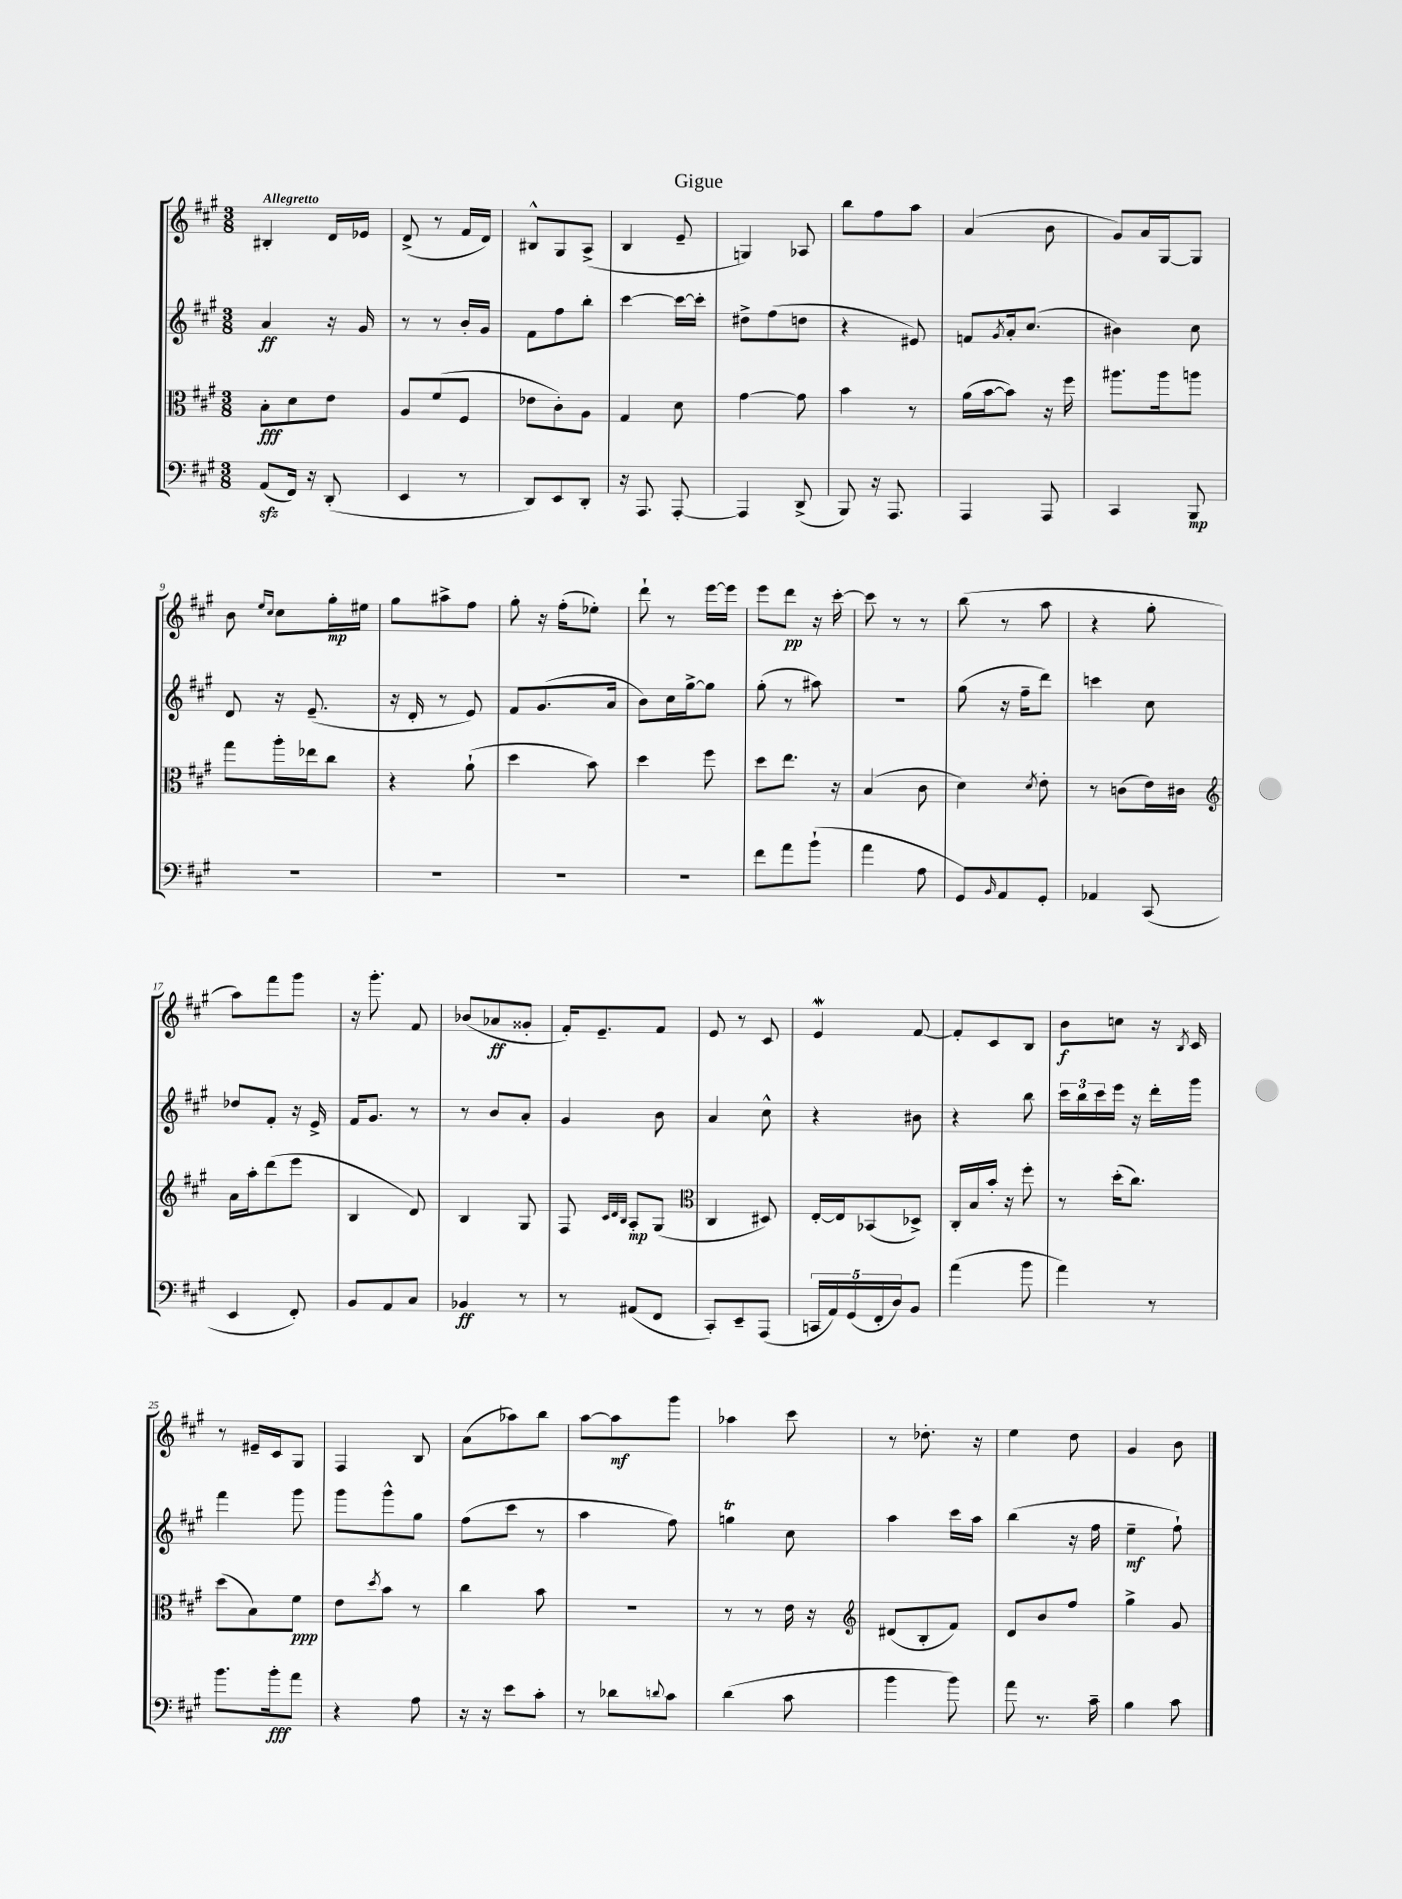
\header { title = "Gigue" }
<<
\new StaffGroup <<
\new Staff = "s0" {
    \clef treble \key a \major \numericTimeSignature \time 3/8 \tempo "Allegretto"
    bis4-. d'16 ees'16 |
    d'8->( r8 fis'16 d'16) |
    bis8-^ gis8 a8->( |
    b4 e'8-- |
    g4) aes8 |
    b''8 fis''8 a''8 |
    a'4( b'8 |
    gis'8) a'16 gis16~ gis8 |
    b'8 \grace { e''16 cis''16 } cis''8 gis''16-.\mp eis''16 |
    gis''8 ais''8-> fis''8 |
    gis''8-. r16 fis''16-.( ees''8-.) |
    d'''8-! r8 e'''16~ e'''16 |
    e'''8 d'''8\pp r16 cis'''16~-. |
    cis'''8 r8 r8 |
    b''8( r8 a''8 |
    r4 gis''8-. |
    a''8) fis'''8 gis'''8 |
    r16 gis'''8.-. fis'8 |
    bes'8( aes'8\ff gisis'8-. |
    fis'16-.) e'8.-- fis'8 |
    e'8 r8 cis'8 |
    e'4\mordent fis'8~ |
    fis'8-. cis'8 b8 |
    b'8\f c''8 r16 \acciaccatura { b8 } cis'16 |
    r8 eis'16-- cis'16 gis8 |
    fis4 b8 |
    a'8( aes''8) b''8 |
    a''8~ a''8\mf gis'''8 |
    aes''4 cis'''8 |
    r8 des''8.-. r16 |
    e''4 d''8 |
    gis'4 b'8 \bar "|." |
}
\new Staff = "s1" {
    \clef treble \key a \major \numericTimeSignature \time 3/8
    a'4\ff r16 gis'16 |
    r8 r8 b'16-. gis'16 |
    fis'8 fis''8 b''8-. |
    cis'''4~ cis'''16~ cis'''16-. |
    dis''8-> fis''8( d''8 |
    r4 eis'8) |
    f'8 \acciaccatura { gis'8 } a'16-. cis''8.( |
    bis'4) cis''8 |
    d'8 r16 e'8.--( |
    r16 d'16-. r8 e'8) |
    fis'8 gis'8.( a'16 |
    b'8) cis''16 gis''16~-> gis''8 |
    gis''8-.( r8 ais''8) |
    R4. |
    gis''8( r16 fis''16-- d'''8) |
    c'''4 cis''8 |
    des''8 fis'8-. r16 e'16-> |
    fis'16 gis'8. r8 |
    r8 b'8 a'8-. |
    gis'4 b'8 |
    a'4 cis''8-^ |
    r4 bis'8 |
    r4 b''8 |
    \tuplet 3/2 { cis'''16 b''16 cis'''16 } e'''16 r16 d'''16-. gis'''16 |
    fis'''4 gis'''8 |
    gis'''8 gis'''8-^ gis''8 |
    fis''8( cis'''8 r8 |
    a''4 fis''8) |
    g''4\trill cis''8 |
    a''4 cis'''16 a''16 |
    b''4( r16 fis''16 |
    e''4--\mf fis''8-!) \bar "|." |
}
\new Staff = "s2" {
    \clef alto \key a \major \numericTimeSignature \time 3/8
    b8-.\fff d'8 e'8 |
    a8 fis'8( fis8 |
    ees'8 cis'8-.) a8 |
    gis4 d'8 |
    gis'4~ gis'8 |
    b'4 r8 |
    a'16( b'16~ b'8) r16 fis''16 |
    ais''8. ais''16 a''8 |
    gis''8 a''16-. ees''16 cis''8 |
    r4 a'8-!( |
    d''4 b'8) |
    d''4 fis''8 |
    d''8 e''8. r16 |
    b4( cis'8 |
    d'4) \acciaccatura { d'8 } e'8-. |
    r8 c'8( e'16) cis'16 |
    \clef treble a'16 a''16-. d'''8( e'''8 |
    b4 d'8) |
    b4 gis8 |
    fis8 \grace { cis'32 d'32 b32 } a8-.\mp gis8( |
    \clef alto cis4 dis8) |
    e16~-. e16 bes,8( des8->) |
    cis16-. b16 b'16-. r16 fis''8-. |
    r8 d''16-.( cis''8.) |
    d''8( b8) fis'8\ppp |
    e'8 \acciaccatura { d''8 } b'8 r8 |
    cis''4 b'8 |
    R4. |
    r8 r8 e'16 r16 |
    \clef treble dis'8( b8-. fis'8) |
    d'8 b'8 fis''8 |
    gis''4-> gis'8 \bar "|." |
}
\new Staff = "s3" {
    \clef bass \key a \major \numericTimeSignature \time 3/8
    a,8\sfz( fis,16) r16 d,8-.( |
    e,4 r8 |
    d,8) e,8 d,8-. |
    r16 a,,8. a,,8~-. |
    a,,4 d,8->( |
    b,,8) r16 a,,8. |
    a,,4 a,,8 |
    cis,4 b,,8\mp |
    R4. |
    R4. |
    R4. |
    R4. |
    fis'8 a'8 b'8-!( |
    a'4 a8 |
    gis,8) \grace { b,16 } a,8 gis,8-. |
    aes,4 cis,8( |
    e,4 fis,8-.) |
    b,8 a,8 cis8 |
    bes,4\ff r8 |
    r8 ais,8( fis,8 |
    cis,8-.) e,8-- a,,8( |
    \tuplet 5/4 { c,16 a,16) gis,16( fis,16-. d16) } b,8 |
    a'4( b'8 |
    a'4) r8 |
    b'8. b'16-.\fff a'8 |
    r4 a8 |
    r16 r16 e'8 cis'8-. |
    r8 des'8 \appoggiatura { d'8 } cis'8 |
    d'4( cis'8 |
    b'4 b'8) |
    a'8 r8. cis'16-- |
    b4 cis'8 \bar "|." |
}
>>
>>
